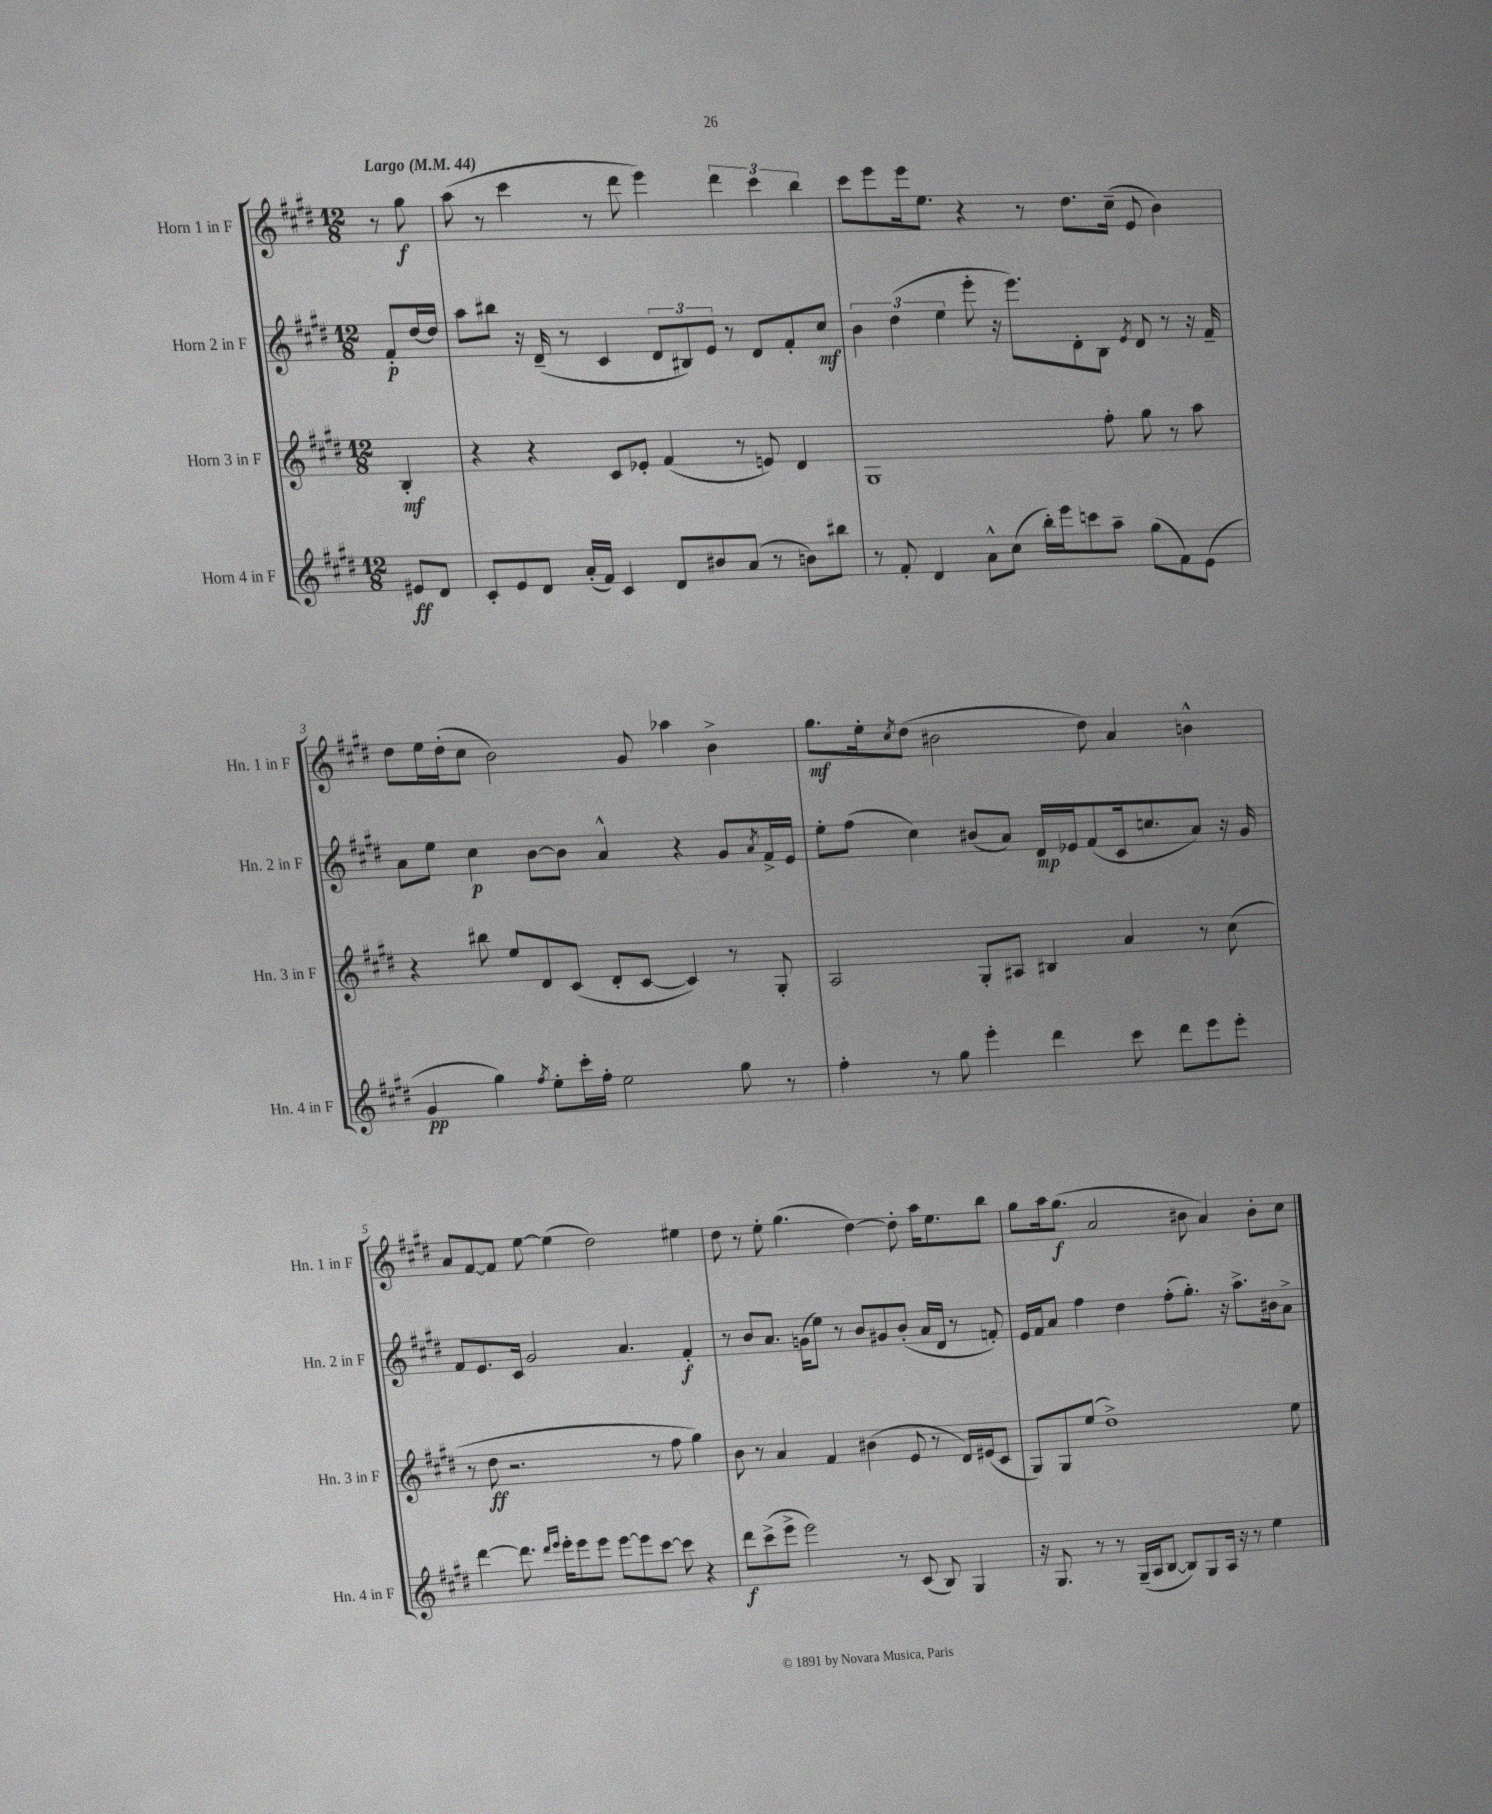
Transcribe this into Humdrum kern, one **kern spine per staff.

**kern	**kern	**kern	**kern
*staff4	*staff3	*staff2	*staff1
*clefG2	*clefG2	*clefG2	*clefG2
*k[f#c#g#d#]	*k[f#c#g#d#]	*k[f#c#g#d#]	*k[f#c#g#d#]
*M12/8	*M12/8	*M12/8	*M12/8
*MM44	*MM44	*MM44	*MM44
8e#	4B'	8f#'	8r
8d#	.	[16dd#	8gg#
.	.	16dd#]	.
=	=	=	=
8c#'	4r	8aa	(8aa
8e	.	8bb#	8r
8d#	4r	16r	4ccc#
.	.	(16d#~	.
(16a'	.	8r	.
16f#)	.	.	.
4c#	8c#	4c#	8r
.	8e-'	.	8ddd#
8d#	(4f#	12d#	4eee)
.	.	12B#)	.
8b#	.	.	.
.	.	12e	.
(8a	8r	8r	6ddd#
8r	8e)	8d#	.
.	.	.	6ccc#
8b)	4d#	8f#'	.
.	.	.	6bb
8bb#	.	8cc#	.
=	=	=	=
8r	1G#	6b	8ccc#
8f#'	.	.	8eee
.	.	(6dd#	.
4d#	.	.	16eee
.	.	.	8.ee
.	.	6ee	.
8a^^	.	8eee'	4r
(8cc#	.	16r	.
.	.	8.eee)	.
16bb')	.	.	8r
16eee	.	.	.
8ccc	.	8d#'	8.dd#
8aa~	8ff#'	8B	.
.	.	.	(16cc#~
.	.	8qe	.
(8gg#	8gg#	8d#	8e
8f#)	8r	8r	4b)
(8e	8aa	16r	.
.	.	16f#~	.
=	=	=	=
4g#	4r	8a	8dd#
.	.	8ee	16ee
.	.	.	(16dd#'
4gg#)	8bb#	4cc#	8cc#
.	8ee	.	2b)
8qff#	.	.	.
8ee'	8d#	[8b	.
16ccc#'	(8c#	8b]	.
16ff#'	.	.	.
2ee	8d#'	4a^^	.
.	[8c#	.	8g#
.	4c#])	4r	4aa-
8gg#	8r	8g#	4b^
.	.	8qa	.
8r	8G#'	16f#^	.
.	.	16e	.
=	=	=	=
4ff#'	2A	8ee'	8.gg#
.	.	(8ff#	.
.	.	.	16ee'
.	.	.	8qcc#
8r	.	4cc#)	(8dd#
8gg#	.	.	2b#
4eee'	8G#'	(8b#	.
.	8A#	8a)	.
4ddd#	4B#	16d#	.
.	.	16e-	.
.	.	(8f#	8dd#)
8ccc#	4a	16c#	4a
.	.	8.cc	.
8ddd#	.	.	.
8eee	8r	8a)	4b^^
8eee'	(8cc#	16r	.
.	.	16g#	.
=	=	=	=
[4ddd#	8r	8f#	8a
.	8dd#	8.e	[8f#
8.ddd#]	2.r	.	8f#]
.	.	16c#	.
.	.	2g#	[8ee
16qqddd#	.	.	.
16qqeee	.	.	.
16eee'	.	.	.
8eee	.	.	(4ee]
8eee	.	.	.
[8eee	.	.	2dd#)
8eee]	.	4.a	.
[8ccc#	8r	.	.
8ccc#]	8ff#	.	.
4r	4gg#)	4f#'	4ee#
=	=	=	=
8ddd#	8b	8r	8dd#
(8ccc#^	8r	8b	8r
8eee^	4a	8.a	8ee'
2eee)	.	.	(4.gg#
.	.	(16g	.
.	4f#	8ee)	.
.	.	8r	.
.	(4b#	8b	[4dd#)
8r	.	8g#	.
(8c#	8e	(8b'	8dd#']
8B)	8r	16a	16aa
.	.	16d#	8.ee
4G#	16d#)	8r	.
.	(16e#	.	.
.	8c#	8f')	8bb
=	=	=	=
16r	8G#)	16e	8gg#
8.G#	.	16f#	.
.	8G#	8a	16aa
.	.	.	(8.gg#
8r	(8ee	4ff#	.
8r	1dd#^)	.	2a
(16G#~	.	4dd#	.
16A	.	.	.
[8B	.	.	.
8B])	.	(8ff#'	.
8G#	.	8.gg#')	8b#
16A	.	.	4a)
16r	.	16r	.
8r	.	8.aa^	.
4ee	.	.	8b#'
.	.	16b#	.
.	8ee	8a^	8cc#
==	==	==	==
*-	*-	*-	*-
